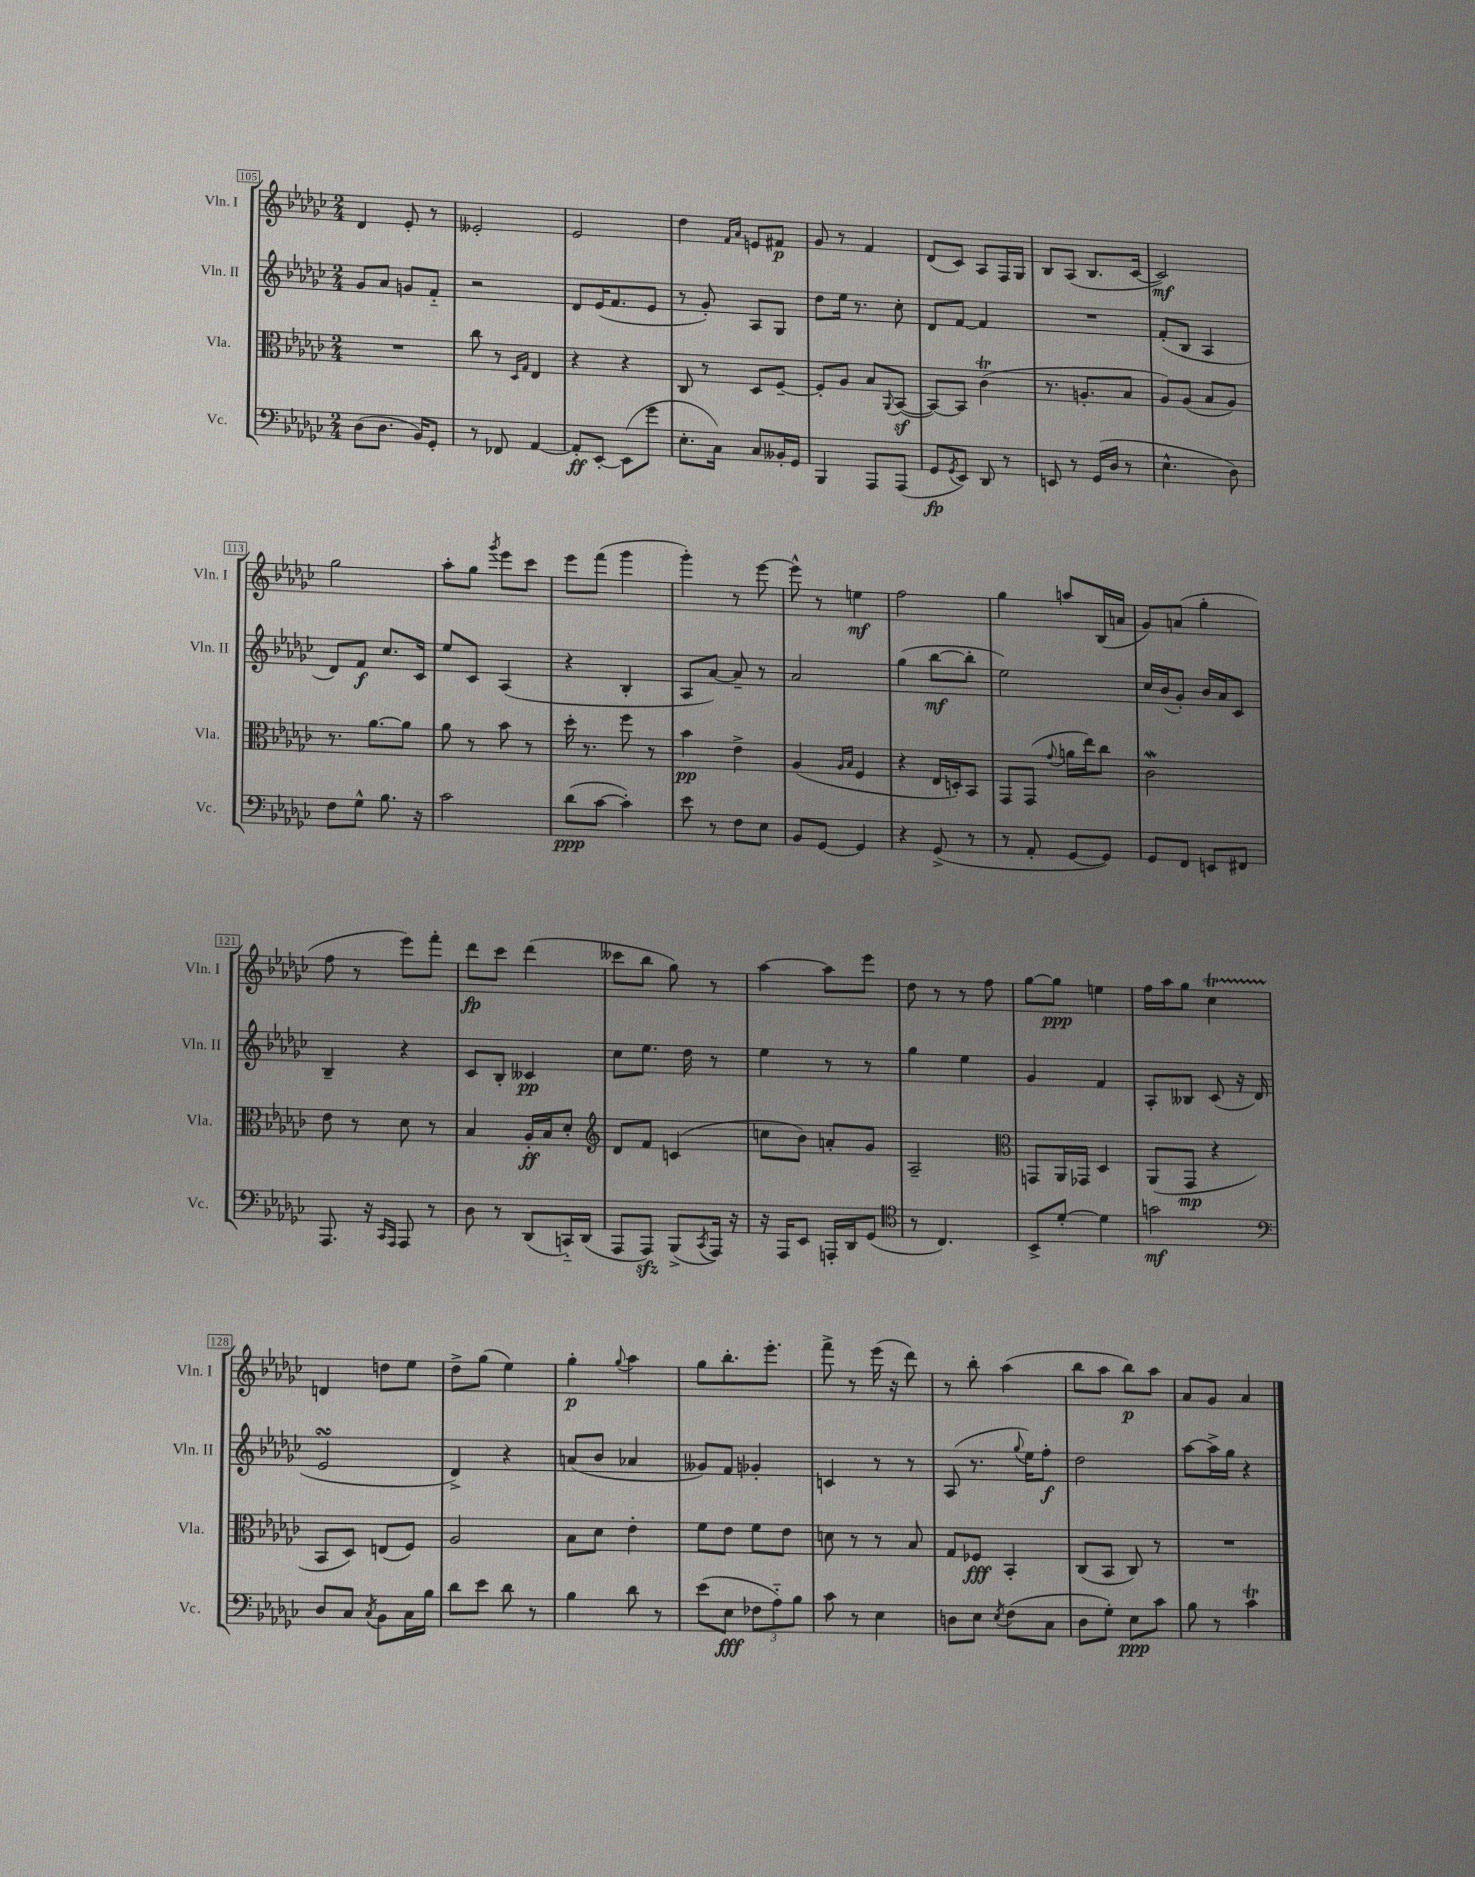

**kern	**dynam	**kern	**dynam	**kern	**dynam	**kern	**dynam
*part4	*part4	*part3	*part3	*part2	*part2	*part1	*part1
*staff4	*staff4	*staff3	*staff3	*staff2	*staff2	*staff1	*staff1
*I"Vc.	*	*I"Vla.	*	*I"Vln. II	*	*I"Vln. I	*
*I'Vc.	*	*I'Vla.	*	*I'Vln. II	*	*I'Vln. I	*
*clefF4	*	*clefC3	*	*clefG2	*	*clefG2	*
*k[b-e-a-d-g-c-]	*	*k[b-e-a-d-g-c-]	*	*k[b-e-a-d-g-c-]	*	*k[b-e-a-d-g-c-]	*
*M2/4	*	*M2/4	*	*M2/4	*	*M2/4	*
=105	=105	=105	=105	=105	=105	=105	=105
(8D-\L	.	2r	.	8g-/L	.	4d-/	.
8.D-\J	.	.	.	8a-/J	.	.	.
.	.	.	.	8gn/L	.	8e-'/	.
16BB-/KL)	.	.	.	.	.	.	.
8GG-'/J	.	.	.	8f/J	.	8r	.
=106	=106	=106	=106	=106	=106	=106	=106
8r	.	8cc-\	.	2r	.	2e--X'/	.
8FF-X/	.	8r	.	.	.	.	.
.	.	16qqD-/LL	.	.	.	.	.
.	.	16qqG-/JJ	.	.	.	.	.
[4AA-/	.	4E-/	.	.	.	.	.
=107	=107	=107	=107	=107	=107	=107	=107
8AA-'/L]	ff	4r	.	8d-/L	.	2e-/	.
[8EE-'/J	.	.	.	(16e-/K	.	.	.
.	.	.	.	8.f/	.	.	.
(8EE-\L]	.	4r	.	.	.	.	.
8g-\J	.	.	.	8e-/J	.	.	.
=108	=108	=108	=108	=108	=108	=108	=108
8.E-'\L	.	8C-/	.	8r	.	4dd-\	.
.	.	8r	.	8g-'/)	.	.	.
16C-\Jk)	.	.	.	.	.	.	.
.	.	.	.	.	.	16qqf/LL	.
.	.	.	.	.	.	16qqa-/JJ	.
8C-/L	.	8D-/L	.	8A-/L	.	8en/L	.
16BB--X'/L	.	[8F~/J	.	8G-/J	.	8f#X/J	p
16GG-/JJ	.	.	.	.	.	.	.
=109	=109	=109	=109	=109	=109	=109	=109
4BBB-/	.	8F'/L]	.	8dd-\L	.	8g-/	.
.	.	8A-/J	.	16ee-\Jk	.	8r	.
.	.	.	.	8.r	.	.	.
8AAA-/L	.	8B-/L	.	.	.	4f/	.
.	.	8qqAA-/	.	.	.	.	.
(8AAA-/J	.	([8BB-z/J	.	8cc-'\	.	.	.
=110	=110	=110	=110	=110	=110	=110	=110
8GG-/L	fp	8BB-/L_)	.	8d-/L	.	(8d-/L	.
8qGG-/	.	.	.	.	.	.	.
8EE-/J)	.	8BB-/J]	.	[8f/J	.	8c-/J)	.
8DD-/	.	(4c-T\	.	4f/]	.	8A-/L	.
8r	.	.	.	.	.	16F/L	.
.	.	.	.	.	.	16G-/JJ	.
=111	=111	=111	=111	=111	=111	=111	=111
8EEn/	.	8.r	.	2r	.	8B-/L	.
8r	.	.	.	.	.	(8A-/J	.
.	.	8.An'/L	.	.	.	.	.
(16GG-/LL	.	.	.	.	.	8.B-/L	.
16D-/JJ	.	.	.	.	.	.	.
8r	.	8B-/J	.	.	.	.	.
.	.	.	.	.	.	[16c-/Jk	.
=112	=112	=112	=112	=112	=112	=112	=112
4.E-^^\	.	8A-/L)	.	(8f'/L	.	2c-/])	mf
.	.	(8A-/J	.	8B-/J	.	.	.
.	.	8B-/L	.	4A-/	.	.	.
8D-\)	.	8A-/J)	.	.	.	.	.
!!LO:LB:g=z
=113	=113	=113	=113	=113	=113	=113	=113
8F\L	.	8.r	.	8d-/L)	.	2gg-\	.
8G-^^\J	.	.	.	8f/J	f	.	.
.	.	[8.a-\L	.	.	.	.	.
8.B-\	.	.	.	8.cc-/L	.	.	.
.	.	8a-\J]	.	.	.	.	.
16r	.	.	.	16c-/Jk	.	.	.
=114	=114	=114	=114	=114	=114	=114	=114
2c-\	.	8a-\	.	8ee-/L	.	8aa-'\L	.
.	.	8r	.	8c-/J	.	8gg-\J	.
.	.	.	.	.	.	8qggg-/	.
.	.	8b-\	.	(4A-/	.	8eee-\L	.
.	.	8r	.	.	.	8ccc-\J	.
=115	=115	=115	=115	=115	=115	=115	=115
(8d-\L	ppp	16dd-'\	.	4r	.	8eee-\L	.
.	.	8.r	.	.	.	.	.
[8c-\J	.	.	.	.	.	(8fff\J	.
4c-'\])	.	8ff\	.	4B-'/	.	4ggg-\	.
.	.	8r	.	.	.	.	.
=116	=116	=116	=116	=116	=116	=116	=116
8e-\	.	4b-\	pp	8A-/L	.	4ggg-'\)	.
8r	.	.	.	[8a-/J)	.	.	.
8F\L	.	4e-^\	.	8a-~/]	.	8r	.
8E-\J	.	.	.	8r	.	[8eee-\	.
=117	=117	=117	=117	=117	=117	=117	=117
8BB-/L	.	(4A-/	.	2a-/	.	8eee-^^\]	.
[8GG-/J	.	.	.	.	.	8r	.
.	.	16qqA-/LL	.	.	.	.	.
.	.	16qqB-/JJ	.	.	.	.	.
4GG-/]	.	4F/	.	.	.	4een\	mf
=118	=118	=118	=118	=118	=118	=118	=118
4r	.	4r	.	(4gg-\	.	2ff\	.
(8GG-^/	.	16E-/LL	.	[8bb-\L	mf	.	.
.	.	16Dn'/J)	.	.	.	.	.
8r	.	8BB-/J	.	8bb-'\J]	.	.	.
=119	=119	=119	=119	=119	=119	=119	=119
8r	.	8GG-/L	.	2ee-\)	.	4gg-\	.
8AA-'/	.	(8GG-/J	.	.	.	.	.
.	.	8qqg-/	.	.	.	.	.
[8GG-/L	.	16an\LL	.	.	.	8aan/L	.
.	.	16ee-\J)	.	.	.	.	.
8GG-/J])	.	8cc-\J	.	.	.	(16B-/L	.
.	.	.	.	.	.	16an/JJ	.
=120	=120	=120	=120	=120	=120	=120	=120
8GG-/L	.	2c-w\	.	16cc-/LL	.	8g-/L)	.
.	.	.	.	(16b-/J	.	.	.
8FF/J	.	.	.	8g-'/J)	.	(8an/J	.
8EEn/L	.	.	.	16b-/LL	.	4gg-'\	.
.	.	.	.	16a-/J	.	.	.
8FF#X/J	.	.	.	8c-/J	.	.	.
!!LO:LB:g=z
=121	=121	=121	=121	=121	=121	=121	=121
8.AAA-/	.	8e-\	.	4B-~/	.	8ff\	.
.	.	8r	.	.	.	8r	.
16r	.	.	.	.	.	.	.
16qqCC-/LL	.	.	.	.	.	.	.
16qqAAA-/JJ	.	.	.	.	.	.	.
8AAA-/	.	8d-\	.	4r	.	8eee-\L)	.
8r	.	8r	.	.	.	8fff'\J	.
=122	=122	=122	=122	=122	=122	=122	=122
8D-\	.	4B-/	.	8c-/L	.	8ddd-\L	fp
8r	.	.	.	8B-'/J	.	8ccc-\J	.
(8DD-/L	.	16A-'/LL	ff	4c--X/	pp	(4ddd-\	.
.	.	16B-/J	.	.	.	.	.
16CCn/L)	.	8d-'/J	.	.	.	.	.
(16DD-/JJ	.	.	.	.	.	.	.
=123	=123	=123	=123	=123	=123	=123	=123
*	*	*clefG2	*	*	*	*	*
8AAA-/L	.	8d-/L	.	8cc-\L	.	8ccc--X\L	.
8AAA-zz/J)	.	8f/J	.	8.ee-\J	.	8bb-\J	.
(8BBB-^/L	.	(4cn/	.	.	.	8gg-\)	.
.	.	.	.	16dd-\	.	.	.
8qCC-/	.	.	.	.	.	.	.
16AAA-/Jk)	.	.	.	8r	.	8r	.
16r	.	.	.	.	.	.	.
=124	=124	=124	=124	=124	=124	=124	=124
16r	.	8ccn\L	.	4ee-\	.	[4aa-\	.
16AAA-/KL	.	.	.	.	.	.	.
8EE-/J	.	8b-\J)	.	.	.	.	.
16AAAn'/LL	.	8an'/L	.	8r	.	8aa-\L]	.
16DD-/J	.	.	.	.	.	.	.
(8GG-/J	.	8g-/J	.	8r	.	8eee-\J	.
=125	=125	=125	=125	=125	=125	=125	=125
*clefC4	*	*	*	*	*	*	*
8r	.	2A-~/	.	4gg-\	.	8dd-\	.
4.C-/)	.	.	.	.	.	8r	.
.	.	.	.	4ee-\	.	8r	.
.	.	.	.	.	.	8ff\	.
=126	=126	=126	=126	=126	=126	=126	=126
*	*	*clefC3	*	*	*	*	*
8BB-^/L	.	8GGn/L	.	4g-/	.	[8gg-\L	.
[8d-'/J	.	16AA-/L	.	.	.	8gg-\J]	ppp
.	.	16GG-X/JJ	.	.	.	.	.
4d-\]	.	4D-/	.	4f/	.	4een\	.
=127	=127	=127	=127	=127	=127	=127	=127
2gn\	mf	(8AA-/L	.	8A-'/L	.	16ff\LL	.
.	.	.	.	.	.	16aa-\J	.
.	.	8GG-/J	mp	8B--X/J	.	8gg-\J	.
.	.	4r	.	(8c-/	.	4cc-T\	.
.	.	.	.	16r	.	.	.
.	.	.	.	16d-/	.	.	.
!!LO:LB:g=z
=128	=128	=128	=128	=128	=128	=128	=128
*clefF4	*	*	*	*	*	*	*
8D-/L	.	8BB-/L	.	2e-sSSS/	.	4dn/	.
8C-/J	.	8D-/J)	.	.	.	.	.
8qC-/	.	.	.	.	.	.	.
8BB-\L	.	(8En/L	.	.	.	8ddn\L	.
16C-\L	.	8F/J)	.	.	.	8ee-\J	.
16B-\JJ	.	.	.	.	.	.	.
=129	=129	=129	=129	=129	=129	=129	=129
8d-\L	.	2A-/	.	4d-^/)	.	8dd-^\L	.
8e-\J	.	.	.	.	.	(8gg-\J	.
8d-\	.	.	.	4r	.	4ee-\)	.
8r	.	.	.	.	.	.	.
=130	=130	=130	=130	=130	=130	=130	=130
4B-\	.	8B-\L	.	(8an/L	.	4gg-'\	p
.	.	8d-\J	.	8b-/J	.	.	.
.	.	.	.	.	.	8qqgg-/	.
8d-\	.	4e-'\	.	4a-X/	.	4aa-\	.
8r	.	.	.	.	.	.	.
=131	=131	=131	=131	=131	=131	=131	=131
(8e-\L	.	8f\L	.	8g--X/L)	.	8gg-\L	.
8E-\J	fff	8e-\J	.	8f/J	.	8.bb-'\	.
12F-X\L	.	8f\L	.	4g-X'/	.	.	.
.	.	.	.	.	.	8.eee-'\J	.
12A-\)	.	.	.	.	.	.	.
.	.	8e-\J	.	.	.	.	.
12B-\J	.	.	.	.	.	.	.
=132	=132	=132	=132	=132	=132	=132	=132
8c-\	.	8dn\	.	4cn/	.	8fff^\	.
8r	.	8r	.	.	.	8r	.
4E-\	.	8r	.	8r	.	(16eee-\	.
.	.	.	.	.	.	16r	.
.	.	8B-/	.	8r	.	8ddd-\)	.
=133	=133	=133	=133	=133	=133	=133	=133
8Dn\L	.	8G-/L	.	(8A-/	.	8r	.
8E-\J	.	8F-X/J	fff	8.r	.	8bb-'\	.
8qE-/	.	.	.	.	.	.	.
(8F\L	.	4BB-'/	.	.	.	(4aa-\	.
.	.	.	.	8qqgg-/	.	.	.
.	.	.	.	16ee-\KL)	.	.	.
8C-\J	.	.	.	8ff'\J	f	.	.
=134	=134	=134	=134	=134	=134	=134	=134
8D-\L	.	(8C-/L	.	2dd-\	.	8bb-\L	.
8G-'\J)	.	8BB-/J	.	.	.	8aa-\J	.
8E-\L	ppp	8C-/)	.	.	.	8bb-\L)	p
8c-\J	.	8r	.	.	.	8aa-\J	.
=135	=135	=135	=135	=135	=135	=135	=135
8B-\	.	2r	.	[8aa-\L	.	8a-/L	.
8r	.	.	.	16aa-^\L]	.	8g-/J	.
.	.	.	.	16gg-\JJ	.	.	.
4c-T\	.	.	.	4r	.	4a-/	.
==	==	==	==	==	==	==	==
*-	*-	*-	*-	*-	*-	*-	*-
